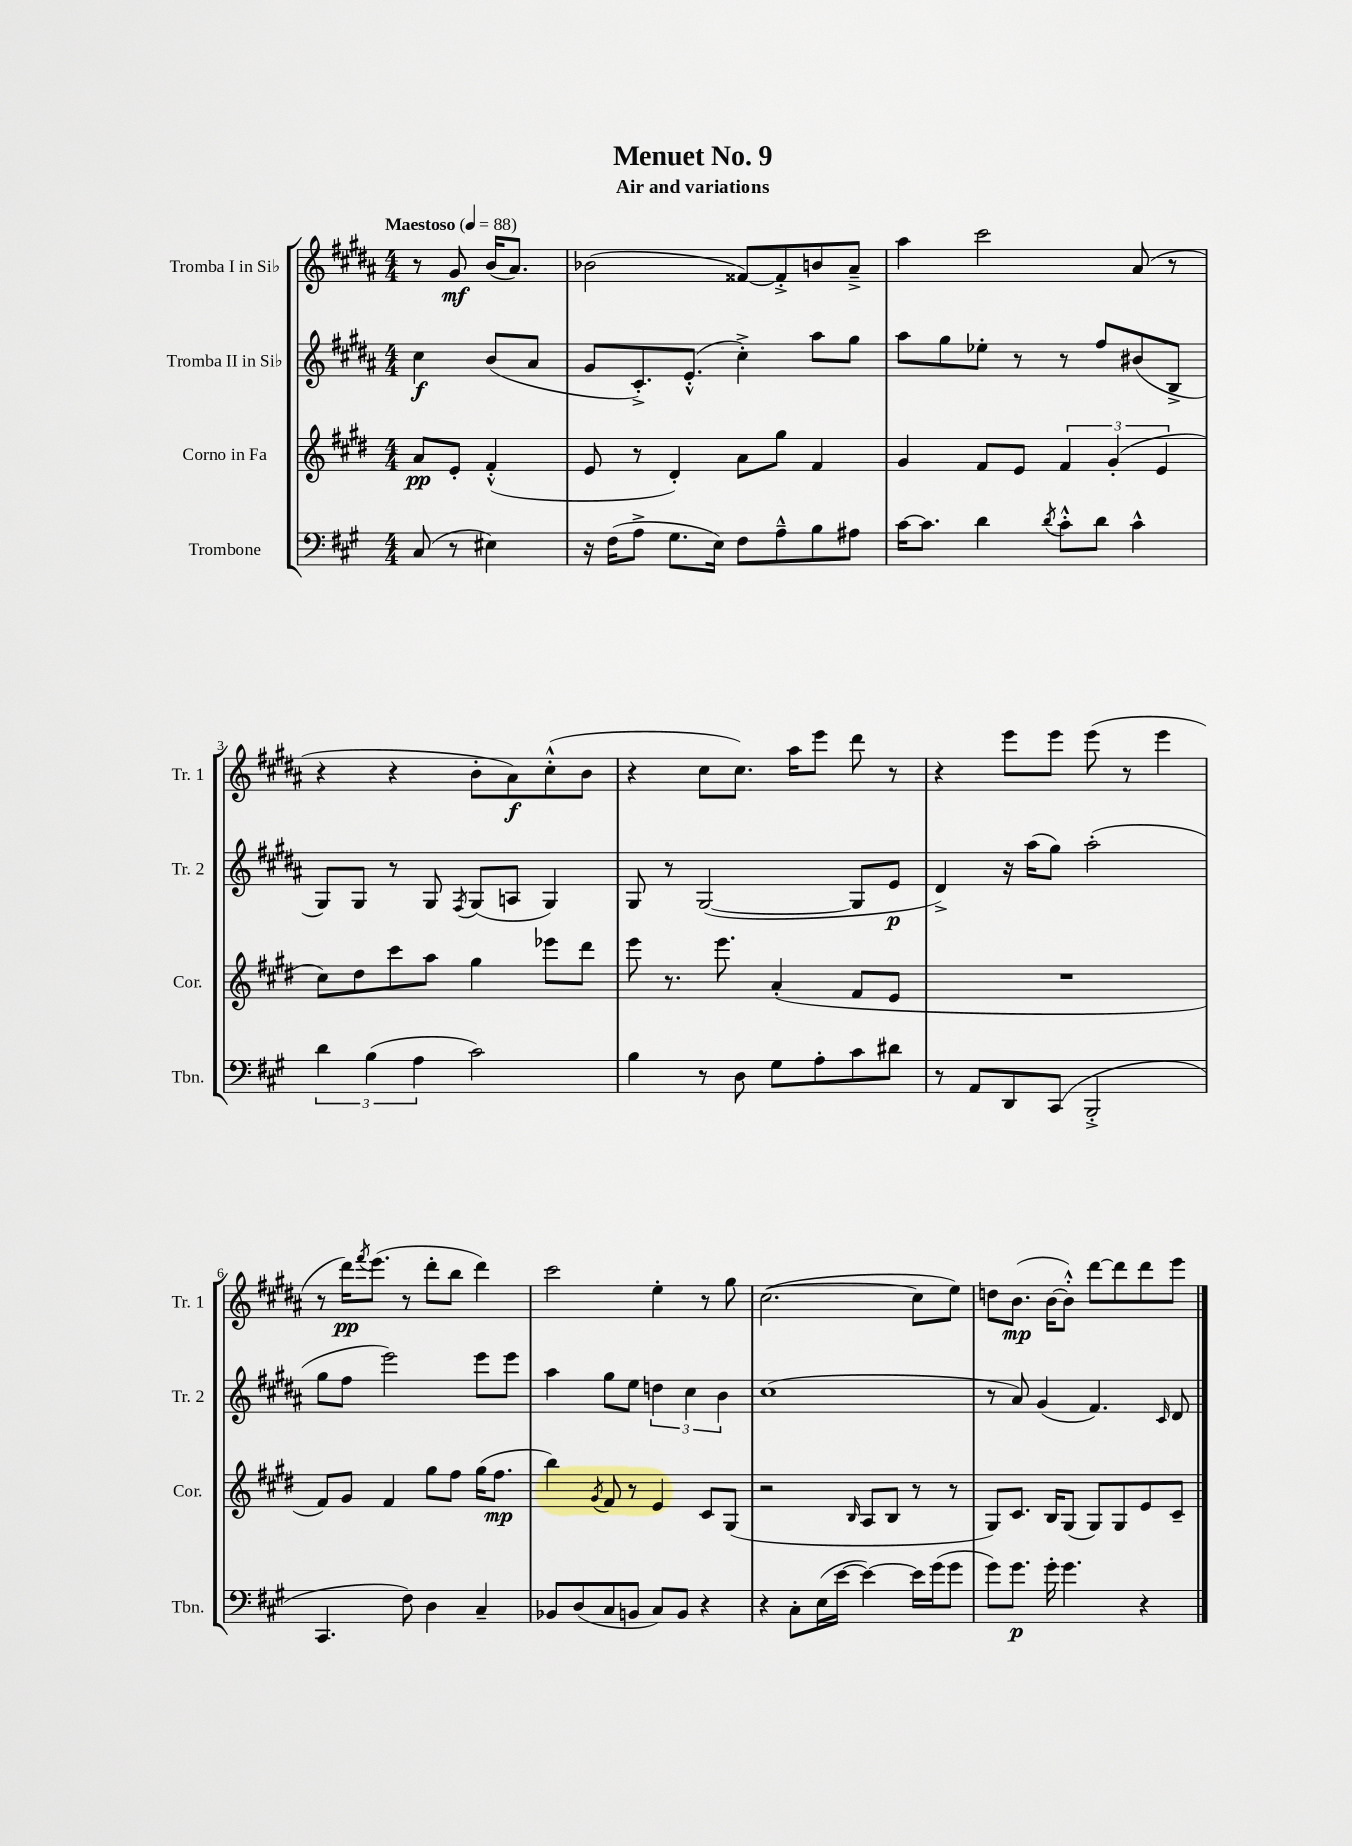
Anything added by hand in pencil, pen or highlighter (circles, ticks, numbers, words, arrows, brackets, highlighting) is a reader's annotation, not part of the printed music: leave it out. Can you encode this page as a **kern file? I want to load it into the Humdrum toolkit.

**kern	**dynam	**kern	**dynam	**kern	**dynam	**kern	**dynam
*part4	*part4	*part3	*part3	*part2	*part2	*part1	*part1
*staff4	*staff4	*staff3	*staff3	*staff2	*staff2	*staff1	*staff1
*I"Trombone	*	*I"Corno in Fa	*	*I"Tromba II in Si♭	*	*I"Tromba I in Si♭	*
*I'Tbn.	*	*I'Cor.	*	*I'Tr. 2	*	*I'Tr. 1	*
*clefF4	*	*clefG2	*	*clefG2	*	*clefG2	*
*k[f#c#g#]	*	*k[f#c#g#d#]	*	*k[f#c#g#d#a#]	*	*k[f#c#g#d#a#]	*
*M4/4	*	*M4/4	*	*M4/4	*	*M4/4	*
*MM88	*	*MM88	*	*MM88	*	*MM88	*
=	=	=	=	=	=	=	=
!	!	!	!	!	!	!LO:TX:a:B:t=Maestoso	!
(8C#/	.	8a/L	pp	4cc#\	f	8r	.
8r	.	8e'/J	.	.	.	8g#/	mf
4E#X\)	.	(4f#'^^/	.	(8b/L	.	(16b/KL	.
.	.	.	.	.	.	8.a#/J)	.
.	.	.	.	8a#/J	.	.	.
=1	=1	=1	=1	=1	=1	=1	=1
16r	.	8e/	.	8g#/L	.	(2b-X\	.
(16F#\KL	.	.	.	.	.	.	.
8A^\J	.	8r	.	8.c#'^/)	.	.	.
8.G#\L	.	4d#'/)	.	.	.	.	.
.	.	.	.	(8.e'^^/J	.	.	.
16E\Jk)	.	.	.	.	.	.	.
8F#\L	.	8a\L	.	4cc#'^\)	.	[8f##X/L)	.
8A~^^\	.	8gg#\J	.	.	.	8f##'^/]	.
8B\	.	4f#/	.	8aa#\L	.	8bn/	.
8A#X\J	.	.	.	8gg#\J	.	8a#~^/J	.
=2	=2	=2	=2	=2	=2	=2	=2
[16c#\KL	.	4g#/	.	8aa#\L	.	4aa#\	.
8.c#\J]	.	.	.	.	.	.	.
.	.	.	.	8gg#\	.	.	.
4d\	.	8f#/L	.	8ee-X'\J	.	2ccc#\	.
.	.	8e/J	.	8r	.	.	.
8qd/	.	.	.	.	.	.	.
8c#'^^\L	.	6f#/	.	8r	.	.	.
8d\J	.	.	.	8ff#/L	.	.	.
.	.	(6g#'/	.	.	.	.	.
4c#^^\	.	.	.	(8b#X/	.	(8a#/	.
.	.	6e/	.	.	.	.	.
.	.	.	.	8B^/J	.	8r	.
!!LO:LB:g=z
=3	=3	=3	=3	=3	=3	=3	=3
6d\	.	8cc#\L)	.	8G#/L)	.	4r	.
.	.	8dd#\	.	8G#/J	.	.	.
(6B\	.	.	.	.	.	.	.
.	.	8ccc#\	.	8r	.	4r	.
6A\	.	.	.	.	.	.	.
.	.	8aa\J	.	8G#/	.	.	.
.	.	.	.	8qF#/	.	.	.
2c#\)	.	4gg#\	.	(8G#/L	.	8b'\L	.
.	.	.	.	8An/J	.	8a#\)	f
.	.	8eee-X\L	.	4G#/)	.	(8cc#'^^\	.
.	.	8ddd#\J	.	.	.	8b\J	.
=4	=4	=4	=4	=4	=4	=4	=4
4B\	.	8eee\	.	8G#/	.	4r	.
.	.	8.r	.	8r	.	.	.
8r	.	.	.	([2G#/	.	8cc#\L	.
.	.	8.eee\	.	.	.	.	.
8D\	.	.	.	.	.	8.cc#\J)	.
8G#\L	.	(4a'/	.	.	.	.	.
.	.	.	.	.	.	16aa#\KL	.
8A'\	.	.	.	.	.	8eee\J	.
8c#\	.	8f#/L	.	8G#/L]	.	8ddd#\	.
8d#X\J	.	8e/J	.	8e/J	p	8r	.
=5	=5	=5	=5	=5	=5	=5	=5
8r	.	1r	.	4d#^/)	.	4r	.
8AA/L	.	.	.	.	.	.	.
8DD/	.	.	.	16r	.	8eee\L	.
.	.	.	.	(16aa#\KL	.	.	.
(8CC#/J	.	.	.	8gg#\J)	.	8eee\J	.
2BBB'^/	.	.	.	(2aa#'\	.	(8eee\	.
.	.	.	.	.	.	8r	.
.	.	.	.	.	.	4eee\	.
!!LO:LB:g=z
=6	=6	=6	=6	=6	=6	=6	=6
4.CC#/	.	8f#/L)	.	8gg#\L	.	8r	.
.	.	8g#/J	.	8ff#\J	.	16ddd#\KL)	pp
.	.	.	.	.	.	8qfff#/	.
.	.	.	.	.	.	(8.eee\J	.
.	.	4f#/	.	2eee\)	.	.	.
8F#\)	.	.	.	.	.	8r	.
4D\	.	8gg#\L	.	.	.	8ddd#'\L	.
.	.	8ff#\J	.	.	.	8bb\J	.
4C#~/	.	(16gg#\KL	.	8eee\L	.	4ddd#\)	.
.	.	8.ff#\J	mp	.	.	.	.
.	.	.	.	8eee\J	.	.	.
=7	=7	=7	=7	=7	=7	=7	=7
8BB-X/L	.	4bb\)	.	4aa#\	.	2ccc#\	.
(8D/	.	.	.	.	.	.	.
.	.	8qg#/	.	.	.	.	.
8C#/	.	8f#/	.	8gg#\L	.	.	.
8BBn/J	.	8r	.	8ee\J	.	.	.
8C#/L)	.	4e/	.	6ddn\	.	4ee'\	.
8BB/J	.	.	.	.	.	.	.
.	.	.	.	6cc#\	.	.	.
4r	.	8c#/L	.	.	.	8r	.
.	.	.	.	6b\	.	.	.
.	.	(8G#/J	.	.	.	8gg#\	.
=8	=8	=8	=8	=8	=8	=8	=8
4r	.	2r	.	(1cc#	.	([2.cc#\	.
8C#'\L	.	.	.	.	.	.	.
(16E\L	.	.	.	.	.	.	.
[16e\JJ	.	.	.	.	.	.	.
.	.	16qqB/	.	.	.	.	.
4e\_)	.	8A/L	.	.	.	.	.
.	.	8B/J	.	.	.	.	.
16e\LL]	.	8r	.	.	.	8cc#\L]	.
(16g#\J	.	.	.	.	.	.	.
8g#\J	.	8r	.	.	.	8ee\J)	.
=9	=9	=9	=9	=9	=9	=9	=9
8g#\L)	.	8G#/L)	.	8r	.	8ddn\L	.
8.g#\J	p	8.c#/J	.	8a#/)	.	(8.b\J	mp
.	.	.	.	(4g#/	.	.	.
16g#'\	.	16B/KL	.	.	.	[16b\KL	.
4.g#\	.	(8G#/J	.	.	.	8b'^^\J])	.
.	.	8G#/L)	.	4.f#/)	.	[8ddd#\L	.
.	.	8G#/	.	.	.	8ddd#\]	.
4r	.	8e/	.	.	.	8ddd#\	.
.	.	.	.	16qqc#/	.	.	.
.	.	8c#~/J	.	8d#/	.	8eee\J	.
==	==	==	==	==	==	==	==
*-	*-	*-	*-	*-	*-	*-	*-
